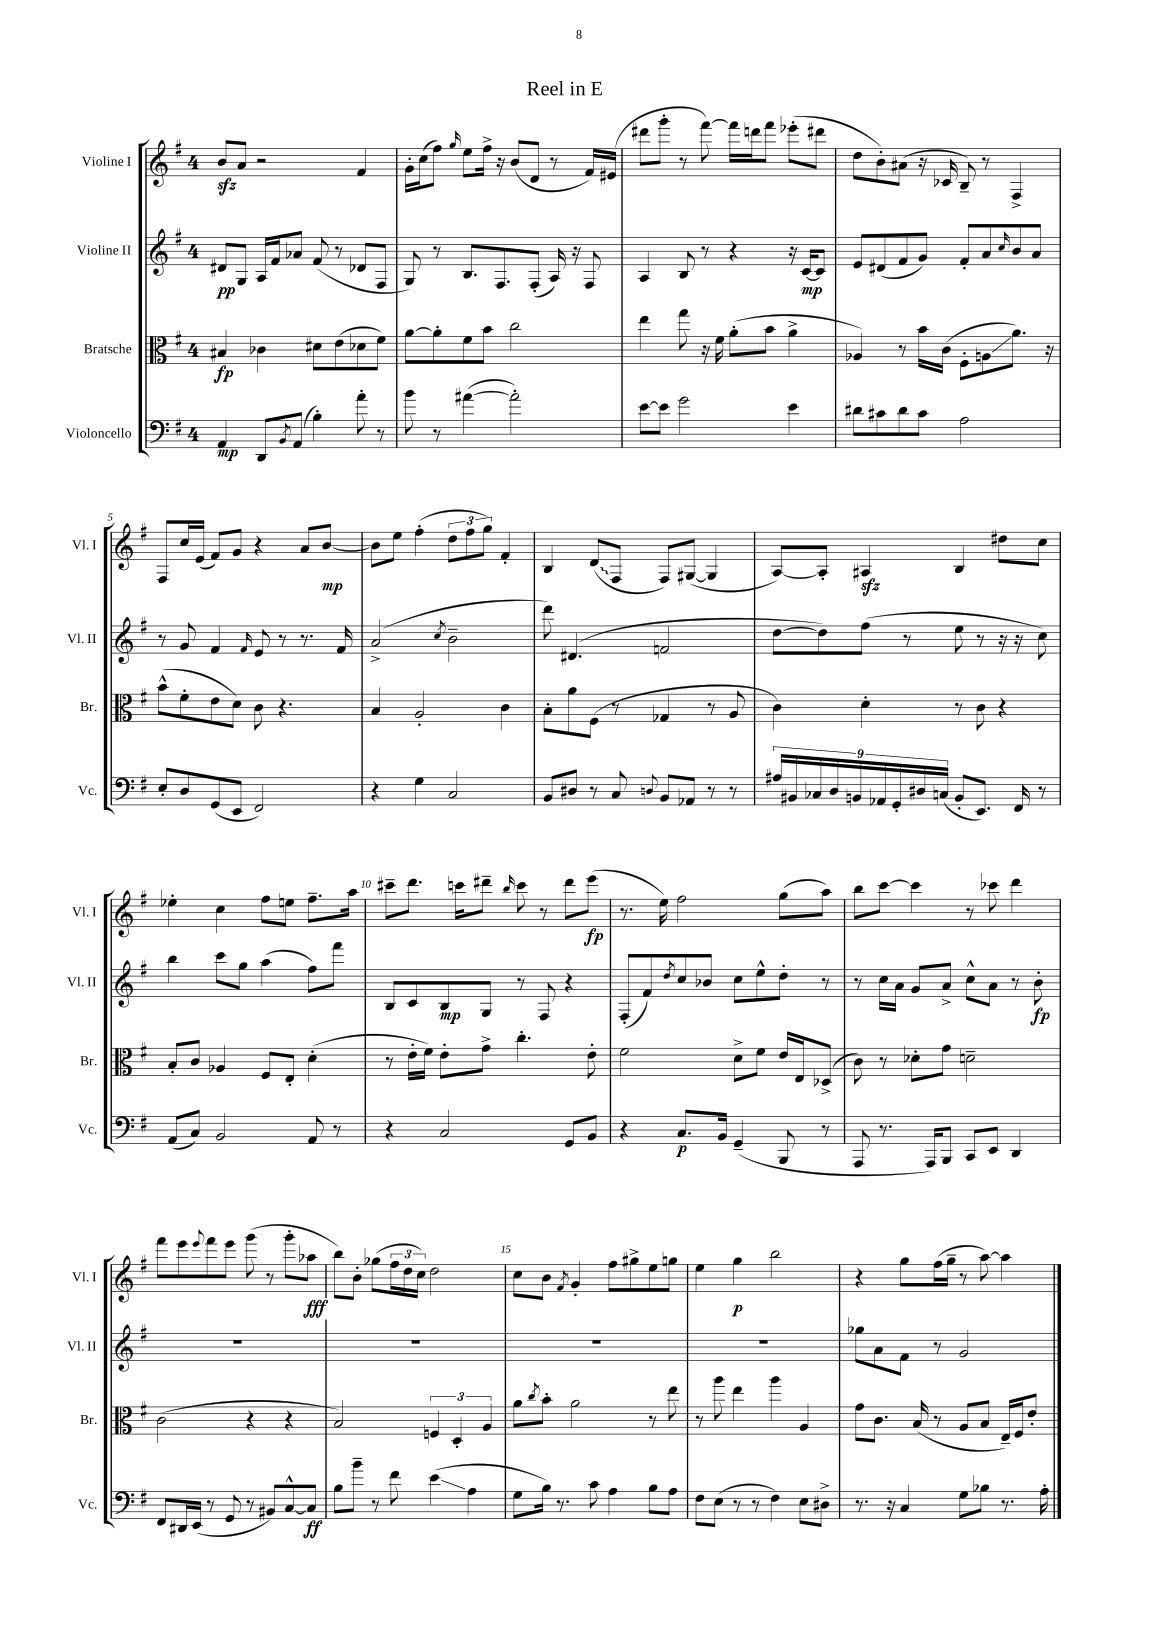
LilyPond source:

\header { title = "Reel in E" }
<<
\new StaffGroup <<
\new Staff = "s0" \with { instrumentName = "Violine I" shortInstrumentName = "Vl. I" } {
    \clef treble \key g \major \once \override Staff.TimeSignature.style = #'single-digit \time 4/4
    b'8\sfz a'8 r2 fis'4 |
    g'16-. c''16( fis''8) \grace { g''16 } e''8 fis''16-> r16 b'8( d'8 r8 fis'16) eis'16( |
    dis'''8 g'''8-. r8 fis'''8~) fis'''16 d'''16 fis'''8 ees'''8-.( dis'''8 |
    d''8 b'8-.) ais'8( r16 ces'16 b8--) r8 fis4-> |
    fis8 c''16 e'16( fis'8) g'8 r4 a'8 b'8~\mp |
    b'8 e''8 fis''4-.( \tuplet 3/2 { d''8 fis''8 g''8) } fis'4-. |
    b4 \once \override Glissando.style = #'zigzag d'8\glissando( fis8 fis8) gis8~( gis4 |
    a8~) a8-. ais4\sfz b4 dis''8 c''8 |
    ees''4-. c''4 fis''8 e''8 fis''8.-- a''16 |
    cis'''8-- d'''8. c'''16 dis'''8-- \grace { b''16 } c'''8 r8 dis'''8 e'''8\fp( |
    r8. e''16) fis''2 g''8( a''8) |
    b''8 c'''8~ c'''4 r8 ces'''8 d'''4 |
    fis'''8 e'''8 \appoggiatura { e'''8 } fis'''8 e'''8 g'''8( r8 g'''8-. aes''8\fff |
    b''8) b'8-. ges''8( \tuplet 3/2 { fis''16 d''16 c''16) } d''2 |
    c''8 b'8 \acciaccatura { fis'8 } g'4-. fis''8 gis''8-> e''8 g''8 |
    e''4 g''4\p b''2 |
    r4 g''8 fis''16( g''16-- r8 a''8~) a''4 \bar "|." |
}
\new Staff = "s1" \with { instrumentName = "Violine II" shortInstrumentName = "Vl. II" } {
    \clef treble \key g \major \once \override Staff.TimeSignature.style = #'single-digit \time 4/4
    dis'8\pp g8 a16 fis'16 aes'8 fis'8( r8 des'8 fis8 |
    g8) r8 b8. fis8. fis8-.( a16) r16 fis8 |
    a4 b8 r8 r4 r16 c'16~\mp c'8 |
    e'8 dis'8( fis'8 g'8) fis'8-. a'8 \grace { c''16 } b'8 a'8 |
    r8 g'8 fis'4 \grace { fis'16 } e'8 r8 r8. fis'16 |
    a'2->( \acciaccatura { c''8 } b'2-- |
    d'''8) dis'4.( f'2 |
    d''8~ d''8) fis''8( r8 e''8 r8 r16 r16 c''8) |
    b''4 c'''8 g''8 a''4( fis''8) fis'''8 |
    b8 c'8 b8\mp g8 r8 fis8 r4 |
    fis8-.( fis'8) \acciaccatura { d''8 } c''8 bes'8 c''8 e''8-^ d''8-. r8 |
    r8 c''16 a'16 g'8 a'8-> c''8-^ a'8 r8 b'8-.\fp |
    R1 |
    R1 |
    R1 |
    R1 |
    ges''8 a'8 fis'8 r8 g'2 \bar "|." |
}
\new Staff = "s2" \with { instrumentName = "Bratsche" shortInstrumentName = "Br." } {
    \clef alto \key g \major \once \override Staff.TimeSignature.style = #'single-digit \time 4/4
    bis4\fp ces'4 dis'8 e'8( des'8 fis'8) |
    a'8~ a'8-. fis'8 b'8 c''2 |
    e''4 g''8 r16 fis'16 a'8-.( b'8 a'4-> |
    aes4) r8 b'16 c'16( fis8-. a8\glissando a'8.) r16 |
    b'8-^( fis'8-. e'8 d'8) c'8 r4. |
    b4 a2-. c'4 |
    b8-. a'8 fis8( r8 ges4 r8 a8 |
    c'4) d'4-. r8 c'8 r4 |
    b8-. c'8 aes4 fis8 e8-. d'4-.( |
    r8 e'16-. fis'16) e'8-. g'8-> c''4.-. e'8-. |
    fis'2 d'8-> fis'8 e'16 e16 des8->( |
    c'8) r8 des'8-. g'8 d'2-- |
    c'2( r4 r4 |
    b2) \tuplet 3/2 { f4 d4-. a4 } |
    a'8 \acciaccatura { c''8 } b'8-. a'2 r8 e''8 |
    r8 a''8 e''4 a''4 a4 |
    g'8 c'8. b16( r8 a8 b8 e16--) fis16 e'8-. \bar "|." |
}
\new Staff = "s3" \with { instrumentName = "Violoncello" shortInstrumentName = "Vc." } {
    \clef bass \key g \major \once \override Staff.TimeSignature.style = #'single-digit \time 4/4
    a,4\mp d,8 \acciaccatura { b,8 } a,8( b4-.) a'8-. r8 |
    b'8 r8 ais'4~( ais'2-.) |
    e'8~ e'8 g'2 e'4 |
    dis'8 cis'8 dis'8 cis'8 a2 |
    e8-. d8 g,8( e,8 fis,2) |
    r4 g4 c2 |
    b,8 dis8 r8 c8 \appoggiatura { d8 } b,8 aes,8 r8 r8 |
    \tuplet 9/8 { ais16 bis,16 ces16 d16 b,16 aes,16 g,16-. dis16 c16( } b,8-. e,8.) fis,16 r8 |
    a,8( c8) b,2 a,8 r8 |
    r4 c2 g,8 b,8 |
    r4 c8.\p b,16 g,4--( b,,8 r8 |
    a,,8 r8. a,,16) b,,8 c,8 e,8 d,4 |
    fis,8 dis,16 e,16( r8 g,8 r8 bis,8) c8~-^ c8\ff |
    b8 b'8-- r8 fis'8 e'4\glissando( a4 |
    g8 b16) r8. c'8 a4 b8 a8 |
    fis8 e8( r8 r8 fis4) e8 dis8-> |
    r8. r16 c4 g8 bes8 r8. a16-. \bar "|." |
}
>>
>>
\layout { \context { \Score \override BarNumber.break-visibility = ##(#f #t #t) barNumberVisibility = #(every-nth-bar-number-visible 5) } }
